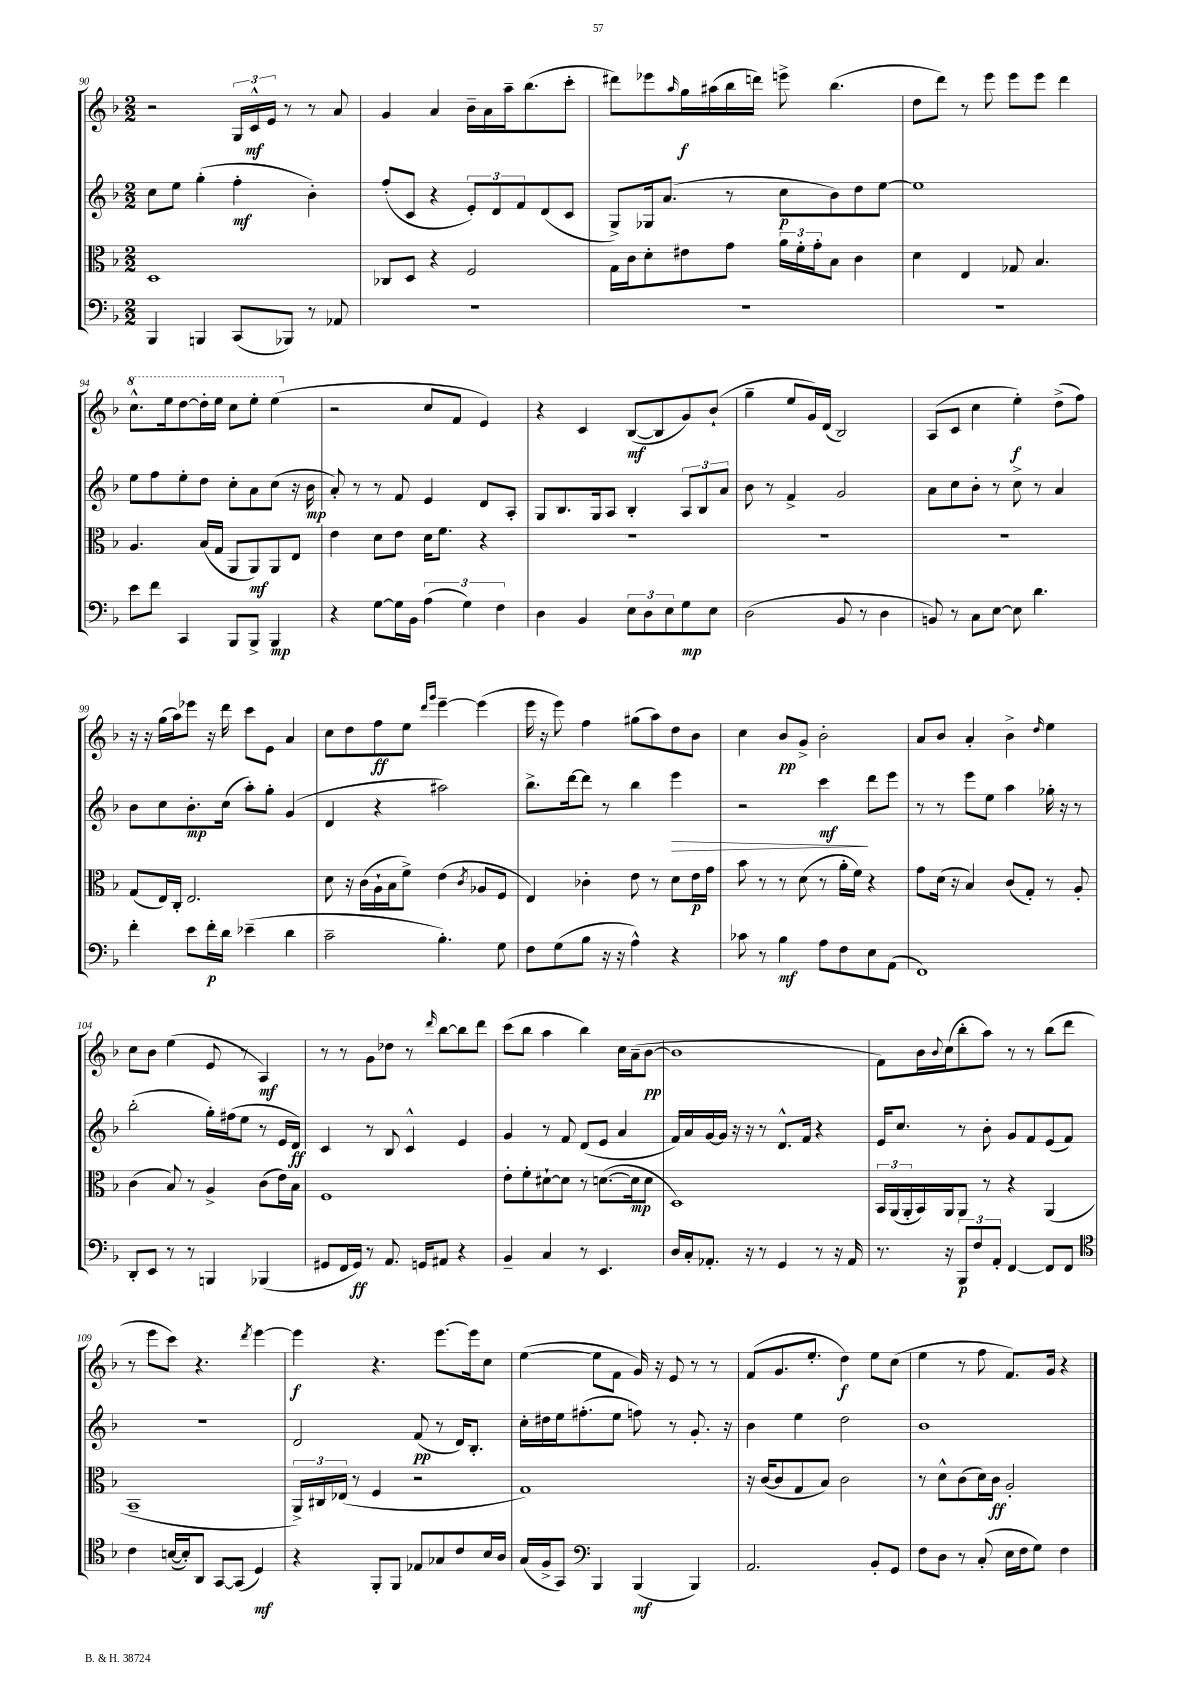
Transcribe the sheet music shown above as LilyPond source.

<<
\new StaffGroup <<
\new Staff = "s0" {
    \clef treble \key f \major \numericTimeSignature \time 2/2
    r2 \tuplet 3/2 { g16 c'16-^\mf e'16 } r8 r8 a'8 |
    g'4 a'4 bes'16-- a'16 a''16-- bes''8.( c'''8-. |
    dis'''8) ees'''8 \grace { a''16 } g''16\f ais''16( bes''16 d'''16) e'''8-> bes''4.( |
    d''8 d'''8) r8 e'''8 e'''8 e'''8 d'''4 |
    \ottava #1 c'''8.-^ e'''16 d'''8~ d'''16-. e'''16 c'''8 e'''8-. e'''4( \ottava #0 |
    r2 c''8 f'8 e'4) |
    r4 c'4 bes8~\mf( bes8 g'8) bes'8-!( |
    g''4-- e''8 g'16) d'16( bes2) |
    a8( c'8 c''4 e''4-.\f) d''8->( f''8) |
    r16 r16 g''16( a''16) ees'''8 r16 d'''16 c'''8 e'8 a'4 |
    c''8 d''8 f''8\ff e''8 \grace { d'''16 g'''16 } e'''4~-- e'''4( |
    e'''16 r16 e'''8) f''4 gis''8( a''8) d''8 bes'8 |
    c''4 bes'8\pp g'8-> bes'2-. |
    a'8 bes'8 a'4-. bes'4-> \grace { d''16 } e''4 |
    c''8 bes'8 e''4( e'8 r8 a4\mf) |
    r8 r8 g'8 des''8 r8 \grace { d'''16 } bes''8~ bes''8 d'''8 |
    c'''8( bes''8 a''4 bes''4) c''16 a'16--( bes'8~\pp |
    bes'1 |
    f'8) bes'16 \appoggiatura { bes'8 } c''16( bes''8-. a''8) r8 r8 bes''8( d'''8 |
    r8 e'''8 c'''8) r4. \acciaccatura { d'''8 } e'''4~ |
    e'''4\f r4. e'''8.~ e'''16 c''8 |
    e''4~( e''8 f'8 g'16) r16 e'8 r8 r8 |
    f'8( g'8. e''8.-. d''4\f) e''8 c''8( |
    e''4 r8 f''8 f'8.) g'16 r4 \bar "|." |
}
\new Staff = "s1" {
    \clef treble \key f \major \numericTimeSignature \time 2/2
    c''8 e''8 g''4-.( f''4-.\mf bes'4-.) |
    f''8-.( c'8 r4 \tuplet 3/2 { e'8-.) d'8 f'8 } d'8( c'8 |
    g8->) ges16 a'8.( r8 c''8\p bes'8) d''8 e''8~ |
    e''1 |
    e''8 f''8 e''8-. d''8 c''8-. a'8 c''8( r16 bes'16\mp |
    a'8-.) r8 r8 f'8 e'4 d'8 a8-. |
    g8 bes8. g16 a8 bes4-. \tuplet 3/2 { a8 bes8 a'8 } |
    bes'8 r8 f'4-> g'2 |
    a'8 c''8 bes'8-. r8 c''8-> r8 a'4 |
    bes'8 c''8 bes'8.-.\mp c''16( a''8-.) g''8-. g'4( |
    d'4 r4 ais''2) |
    bes''8.-> d'''16~ d'''8 r8 bes''4 e'''4\> |
    r2 c'''4\mf\! d'''8 e'''8 |
    r8 r8 e'''8 e''8 a''4 ges''16-. r16 r8 |
    bes''2-.( g''16-.) fis''16( e''8 r8 e'16 d'16\ff) |
    c'4 r8 bes8 c'4-^ e'4 |
    g'4 r8 f'8 d'8( e'8 a'4 |
    f'16) a'16 g'16~ g'16 r16 r16 r8 d'8.-^ f'16 r4 |
    e'16 c''8. r8 bes'8-. g'8 f'8 e'8( f'8) |
    R1 |
    d'2 f'8\pp( r8 d'16) bes8.-. |
    c''16-. dis''16 e''16 fis''8.-.( e''8 f''8) r8 g'8.-. r16 |
    bes'4 e''4 d''2 |
    bes'1 \bar "|." |
}
\new Staff = "s2" {
    \clef alto \key f \major \numericTimeSignature \time 2/2
    d1 |
    ces8 d8 r4 f2 |
    g16 c'16 d'8-. eis'8 g'8 \tuplet 3/2 { a'16 f'16-. g'16-. } bes8 c'4 |
    d'4 e4 ges8 bes4. |
    a4. bes16( g16 a,8 a,8\mf) a,8 e8 |
    e'4 d'8 e'8 d'16 f'8. r4 |
    R1 |
    R1 |
    R1 |
    g8( e16) c16-. e2. |
    d'8 r16 c'16( a16-! bes16 f'8->) e'4( \acciaccatura { c'8 } aes8 f8 |
    e4) ces'4-. e'8 r8 d'8 e'16\p g'16 |
    bes'8 r8 r8 d'8( r8 a'16-. f'16) r4 |
    g'8 d'16( r16 bes4) c'8( g8-.) r8 a8-. |
    c'4( bes8) r8 a4-> c'8( e'16) bes16 |
    f1 |
    e'8-. f'8-. dis'8~-! dis'8 r8 d'8.~( d'16\mp d'8 |
    d1) |
    \tuplet 3/2 { bes,16 a,16( a,16-. } bes,16) a,16 a,8 r8 r4 a,4( |
    bes,1-- |
    \tuplet 3/2 { a,16->) cis16 ees16( } r8 f4 r2 |
    g1) |
    r16 c'16~( c'8 g8 bes8) c'2 |
    r8 d'8-^ c'8( d'16) c'16\ff a2-. \bar "|." |
}
\new Staff = "s3" {
    \clef bass \key f \major \numericTimeSignature \time 2/2
    bes,,4 b,,4 c,8( bes,,8) r8 aes,8 |
    R1 |
    R1 |
    R1 |
    e'8 f'8 c,4 bes,,8 bes,,8-> bes,,4\mp |
    r4 g8~ g16 bes,16 \tuplet 3/2 { a4( g4) f4 } |
    d4 bes,4 \tuplet 3/2 { e8 d8 e8 } g8\mp e8 |
    d2( bes,8 r8 d4 |
    b,8) r8 c8 e8~ e8 d'4. |
    f'4-. e'8 f'16-.\p d'16 ees'4--( d'4 |
    c'2-- bes4.-.) g8 |
    f8 g8( bes8 r16 r16 a4-^) r4 |
    ces'8 r8 bes4\mf a8 f8 e8 a,8( |
    f,1) |
    d,8-. e,8 r8 r8 b,,4 bes,,4( |
    gis,8 f,16 gis,16\ff) r8 a,8. g,16 ais,8 r4 |
    bes,4-- c4 r8 e,4. |
    d16 c16-. aes,8.-. r16 r8 g,4 r8 r16 aes,16 |
    r8. r16 \tuplet 3/2 { bes,,8\p f8 a,8-. } f,4~ f,8 f,8 |
    \clef tenor c'4 b16~( b16-.) a,8 g,8~ g,8( d4\mf) |
    r4 f,8-. f,8 ees8 ges8 c'8 bes16 a16 |
    g16( f16-> g,8) \clef bass bes,,4 bes,,4\mf( bes,,4) |
    a,2. bes,8-. g,8 |
    f8 d8 r8 c8-.( e16 f16 g8) f4 \bar "|." |
}
>>
>>
\layout { \context { \Score currentBarNumber = #90 } }
